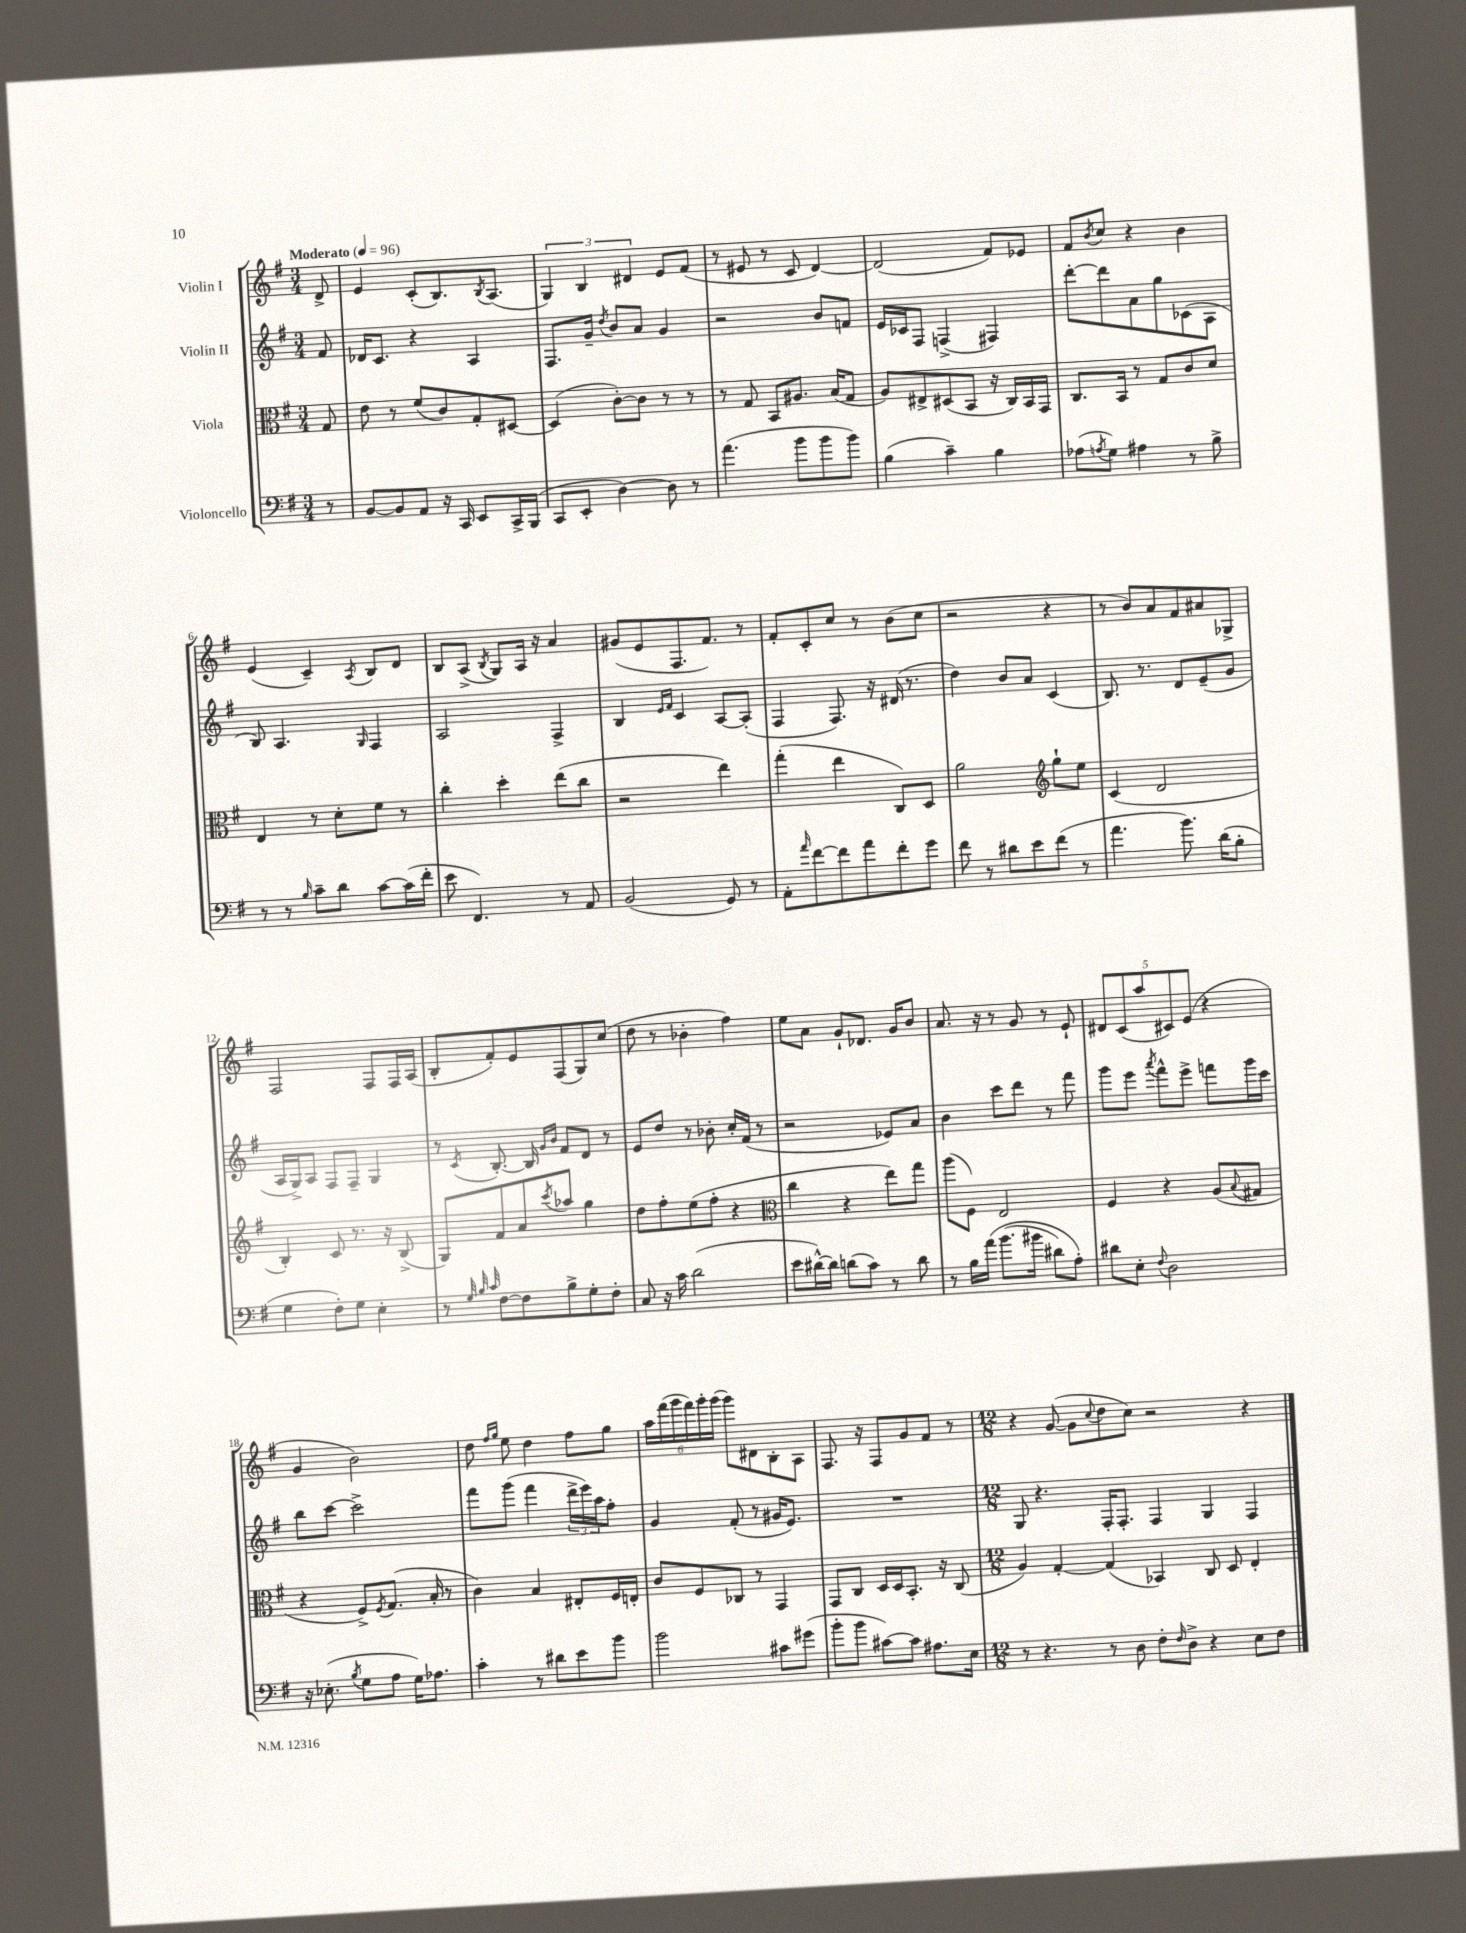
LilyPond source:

<<
\new StaffGroup <<
\new Staff = "s0" \with { instrumentName = "Violin I" } {
    \clef treble \key g \major \numericTimeSignature \time 3/4 \partial 8 \tempo "Moderato" 4 = 96
    d'8-> |
    e'4 c'8-.( b8.) \acciaccatura { b8 } a8.( |
    \tuplet 3/2 { g4) b4 dis'4 } e'8 fis'8( |
    r8 eis'8 r8 c'8 d'4~) |
    d'2( fis'8) ees'8 |
    fis'8 \acciaccatura { b'8 } c''8 r4 b'4 |
    e'4( c'4--) \acciaccatura { a8 } b8 d'8 |
    b8 a8->( \acciaccatura { b8 } g8) a16 r16 a'4 |
    gis'8( e'8 fis8. fis'8.) r8 |
    fis'8-. c'8-. c''8 r8 b'8( c''8 |
    r2 r4 |
    r8 b'8) a'8 fis'8 ais'8 ges8-> |
    fis2 fis8 fis16 a16( |
    b8-. fis'8-.) e'8 fis8( g8) c''8( |
    d''8 r8 bes'4-. fis''4) |
    e''8 a'8 g'8-! des'8. g'16 b'8 |
    a'8. r16 r8 g'8 r8 e'8-! |
    \tuplet 5/4 { dis'8 c'8( a''8 cis'8) e'8( } r4 |
    g'4 b'2) |
    d''8 \grace { fis''16 g''16 } e''8 d''4 fis''8 g''8 |
    \tuplet 6/4 { a''16 fis'''16( g'''16 fis'''16) g'''16-. g'''16( } g'''8) dis'8 b8-. a8 |
    fis8. r16 fis8 g'8 fis'8 r8 |
    \numericTimeSignature \time 12/8 r4 g'8~( g'8 \appoggiatura { c''8 } d''8 c''8) r2 r4 \bar "|." |
}
\new Staff = "s1" \with { instrumentName = "Violin II" } {
    \clef treble \key g \major \numericTimeSignature \time 3/4 \partial 8
    fis'8 |
    des'16 c'8. r4 a4 |
    fis8. g'16-- \acciaccatura { d''8 } b'8 a'8 g'4 |
    r2 b'8 f'8 |
    e'16 ces'16 fis8 f4->( fis4) |
    d'''8~-. d'''8 a'8 g''8 ces'8( a8 |
    b8) a4. \grace { g16 } fis4 |
    a2 fis4-> |
    b4 \grace { e'16 fis'16 } c'4 a8~ a8-.( |
    fis4 fis8.) r16 dis'16( r8. |
    d''4) b'8 a'8 c'4( |
    b8.) r8. d'8 e'8--( g'8 |
    a16 g16->) a8 fis8 fis8-- g4 |
    r8 \acciaccatura { c'8 } b8.~-. b16 \grace { g'16 b'16 } fis'8 d'8 r8 |
    e'8 d''8 r8 bes'8-. c''16-. fis'16( r8 |
    r2 ees'8) a'8 |
    b'4 c'''8 d'''8 r8 fis'''8 |
    g'''8 e'''8 \acciaccatura { a'''8 } fis'''8-^ e'''8-> f'''8 g'''16 c'''16 |
    b''8 c'''8~ c'''2-> |
    fis'''8 g'''8( fis'''4 \tuplet 3/2 { d'''16-> e'''16) a''16 } fis''8-. |
    g'4 fis'8-.( r8 gis'16 e'8.) |
    R2. |
    \numericTimeSignature \time 12/8 g8 r4. fis16-. fis8.-. fis4 g4 fis4 \bar "|." |
}
\new Staff = "s2" \with { instrumentName = "Viola" } {
    \clef alto \key g \major \numericTimeSignature \time 3/4 \partial 8
    g8 |
    e'8 r8 fis'8( c'8) g8-. dis8~ |
    dis4( c'8~-.) c'8 r8 r8 |
    r8 g8 b,8 ais8. b16( g8 |
    a8) eis8-> dis8( b,8 r16 c16) b,16 g,16 |
    c8. b,16 r8 g8 c'8 d'8 |
    e4 r8 d'8-. fis'8 r8 |
    c''4-. d''4-. e''8( c''8 |
    r2 e''4) |
    g''4-.( e''4 c8) d8 |
    a'2 \clef treble g''8-! e''8 |
    c'4( d'2 |
    b4-.) c'8 r8. r16 b8->( |
    g8) fis'8 a'8 \acciaccatura { c'''8 } aes''8 g''4 |
    d''8 fis''8-. e''8( fis''8-. r4 |
    \clef alto c''4 r4 e''8) g''8 |
    a''8( fis8) e2 |
    fis4 r4 a8( \appoggiatura { b8 } gis8 |
    r4 fis8->) \acciaccatura { fis8 } g8.( b16-. r8 |
    c'4) b4 eis8-. fis16 e16-. |
    c'8 fis8 ces8 r8 g,4 |
    g,8 c8 d16 d16 b,8.-. r16 c8( |
    \numericTimeSignature \time 12/8 a4) g4~-. g4( bes,4) c8 d8 e4-. \bar "|." |
}
\new Staff = "s3" \with { instrumentName = "Violoncello" } {
    \clef bass \key g \major \numericTimeSignature \time 3/4 \partial 8
    r8 |
    b,8~ b,8 a,8 r16 c,16 e,8 c,16-> b,,16( |
    c,8 e,8-. d4~) d8 r8 |
    a'4.( b'8 b'8 b'8) |
    b4( c'4--) b4 |
    aes8( \acciaccatura { a8 } g8) ais4 r8 b8-> |
    r8 r8 \grace { b16 } c'8-- d'8 c'8~ c'16( fis'16-. |
    e'8 fis,4.) r8 a,8 |
    b,2( g,8) r8 |
    a,8-. \grace { a'16 } fis'8~ fis'8 a'8 fis'8-. g'8 |
    fis'8 r8 dis'8 e'8 fis'8( r8 |
    a'4. b'8.) d'16( b8-. |
    g4 fis8-.) g8 e4-. |
    r8 \grace { g32 b32 c'32 } fis8~ fis8 b8-> g8-. fis8-. |
    c8 r16 c'16 d'2( |
    e'8 dis'16~-^) dis'16 d'8( c'8) r8 d'8 |
    r8 b16 a'16\( b'8.( bis'16 dis'8) a8-.\) |
    dis'8 e8-. \appoggiatura { fis8 } d2 |
    r16 ees8.-.( \acciaccatura { b8 } g8 a8 g16) aes8. |
    c'4-. r8 dis'8 e'8 b'8 |
    b'2 cis'8 gis'8( |
    b'8-. b'8 cis'8~) cis'8 ais8. e16 |
    \numericTimeSignature \time 12/8 r8 r4. r8 d8 fis8-. \grace { fis16 } d8-> r4 e8 fis8 \bar "|." |
}
>>
>>
